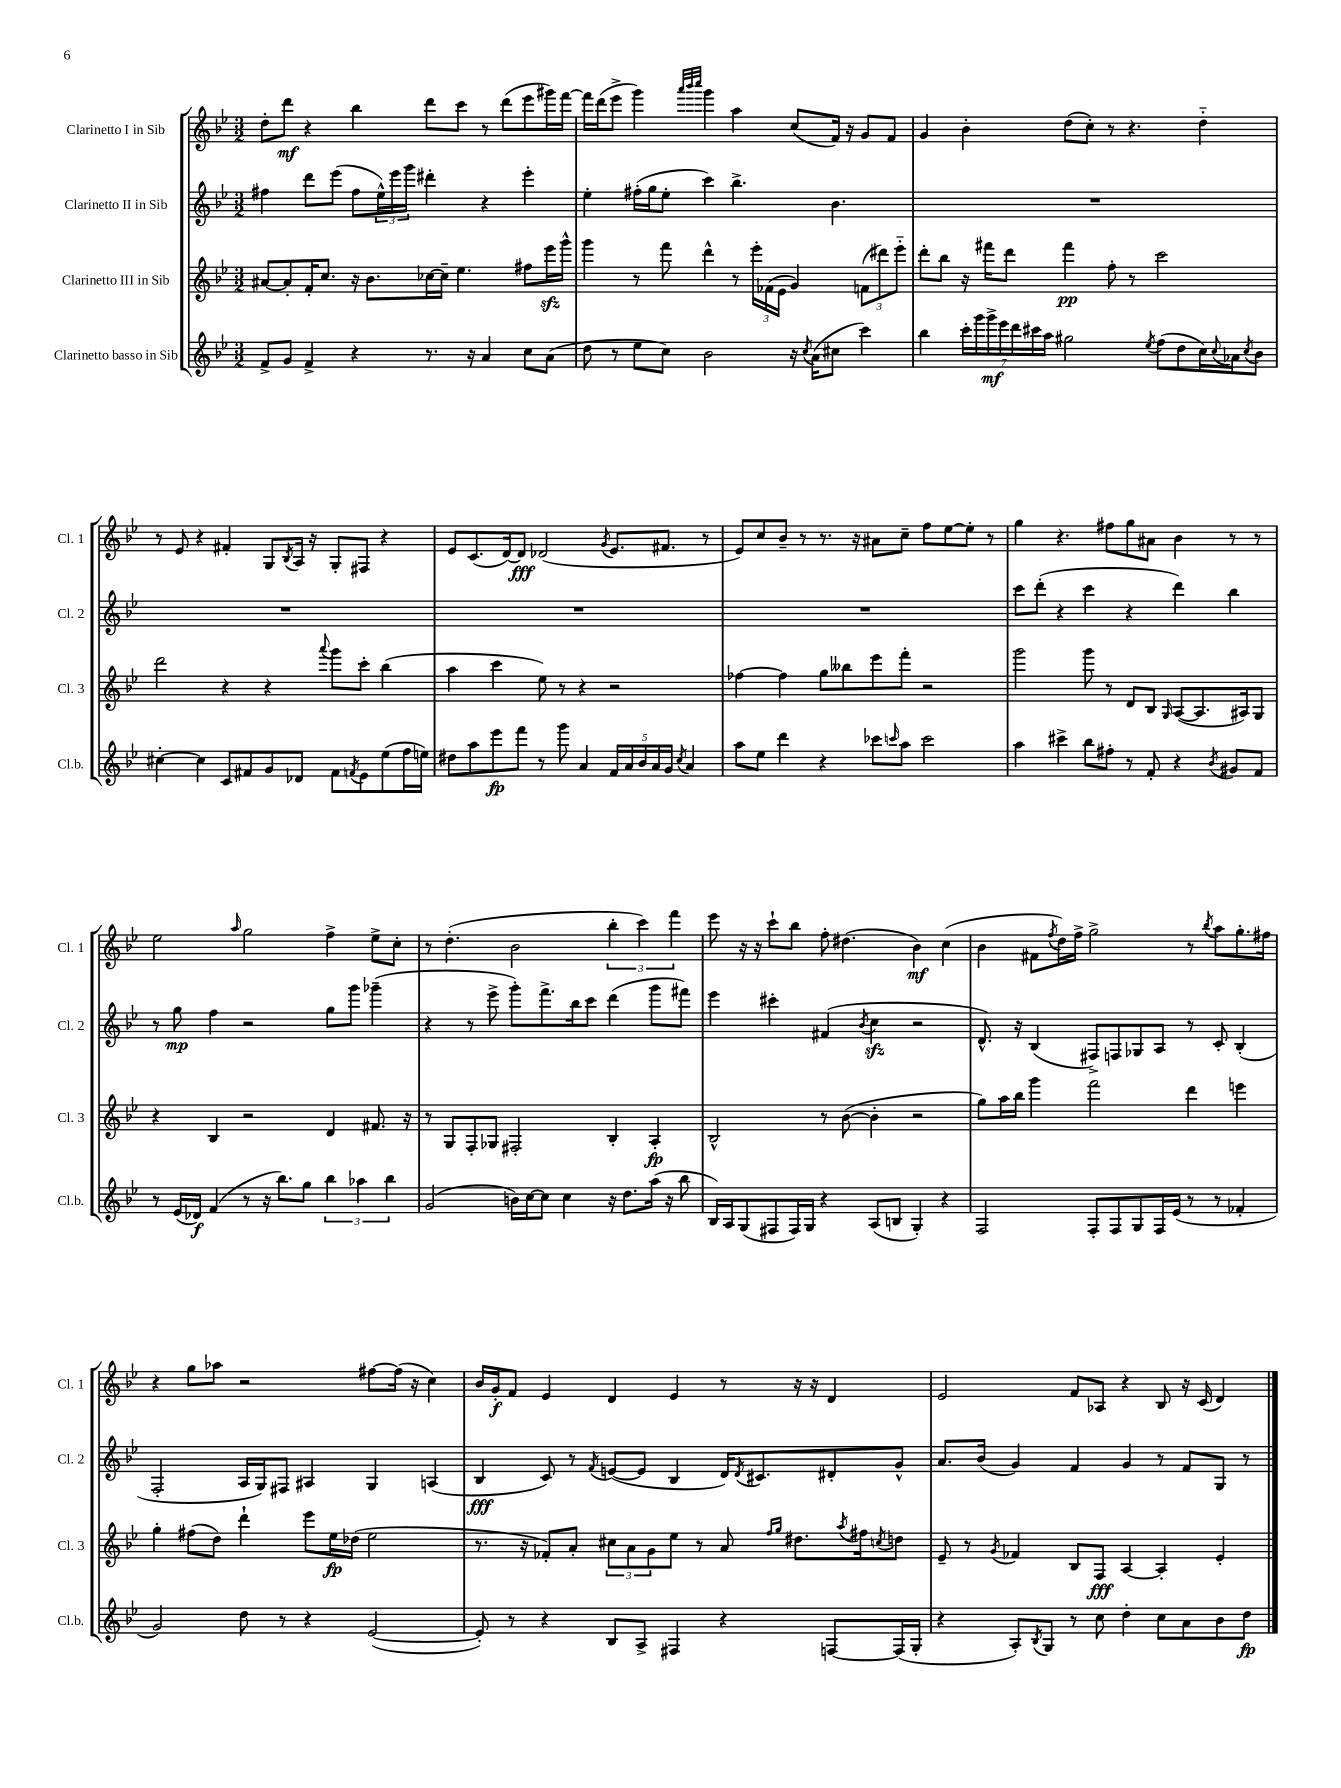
<<
\new StaffGroup <<
\new Staff = "s0" \with { instrumentName = "Clarinetto I in Sib" shortInstrumentName = "Cl. 1" } {
    \clef treble \key bes \major \numericTimeSignature \time 3/2
    d''8-. d'''8\mf r4 bes''4 d'''8 c'''8 r8 d'''8( ees'''8 gis'''16) f'''16~ |
    f'''16 d'''16( ees'''8-> g'''4) \grace { a'''32 bes'''32 c''''32 } g'''4 a''4 c''8( f'16) r16 g'8 f'8 |
    g'4 bes'4-. d''8( c''8-.) r8 r4. d''4-_ |
    r8 ees'8 r4 fis'4-. g8 \acciaccatura { bes8 } a16 r16 g8-. fis8 r4 |
    ees'8 c'8.( d'16~) d'8\fff des'2( \acciaccatura { g'8 } ees'8. fis'8. r8 |
    ees'8) c''8 bes'8-- r8 r8. r16 ais'8 c''8-- f''8 ees''8~ ees''8-. r8 |
    g''4 r4. fis''8 g''8 ais'8 bes'4 r8 r8 |
    ees''2 \grace { a''16 } g''2 f''4-> ees''8-> c''8-. |
    r8 d''4.-.( bes'2 \tuplet 3/2 { bes''4-. c'''4) f'''4 } |
    ees'''8 r16 r16 c'''8-! bes''8 f''8-. dis''4.( bes'4\mf) c''4( |
    bes'4 fis'8 \acciaccatura { f''8 } d''16) f''16-> g''2-> r8 \acciaccatura { bes''8 } a''8 g''8.-. fis''16 |
    r4 g''8 aes''8 r2 fis''8~ fis''16( r16 c''4) |
    bes'16 g'16-.\f f'8 ees'4 d'4 ees'4 r8 r16 r16 d'4 |
    ees'2 f'8 aes8 r4 bes8 r16 c'16( d'4) \bar "|." |
}
\new Staff = "s1" \with { instrumentName = "Clarinetto II in Sib" shortInstrumentName = "Cl. 2" } {
    \clef treble \key bes \major \numericTimeSignature \time 3/2
    fis''4 d'''8 ees'''8( fis''8 \tuplet 3/2 { ees''16-^) ees'''16 g'''16 } dis'''4-. r4 ees'''4-. |
    ees''4-. fis''16-.( g''16 ees''8-. c'''4) bes''4.-> bes'4. |
    R1. |
    R1. |
    R1. |
    R1. |
    c'''8 d'''8-.( r4 c'''4 r4 d'''4) bes''4 |
    r8 g''8\mp f''4 r2 g''8 g'''8 ges'''4--( |
    r4 r8 ees'''8-> g'''8-.) f'''8.-> bes''16 c'''8 d'''4( g'''8 fis'''8) |
    ees'''4 cis'''4-. fis'4( \acciaccatura { bes'8 } c''4\sfz r2 |
    d'8.-^) r16 bes4( fis8->) f8 ges8 a8 r8 c'8-. bes4-.( |
    f2-. a16 g16) fis8 ais4 g4 a4( |
    bes4\fff c'8) r8 \acciaccatura { f'8 } e'8~( e'8 bes4 d'16) \acciaccatura { d'8 } cis'8. dis'8-. g'8-^ |
    a'8. bes'16( g'4) f'4 g'4 r8 f'8 g8 r8 \bar "|." |
}
\new Staff = "s2" \with { instrumentName = "Clarinetto III in Sib" shortInstrumentName = "Cl. 3" } {
    \clef treble \key bes \major \numericTimeSignature \time 3/2
    ais'8~ ais'8-. f'16-. c''8. r16 bes'8. ces''16~ ces''16-- ees''4. fis''8 ees'''16\sfz g'''16-^ |
    g'''4 r8 f'''8 d'''4-^ r8 \tuplet 3/2 { ees'''16-. fes'16( ees'16 } g'4) \tuplet 3/2 { f'8( dis'''8) ees'''8-_ } |
    d'''8-. bes''8 r16 fis'''16 d'''8 fis'''4\pp f''8-. r8 c'''2 |
    d'''2 r4 r4 \appoggiatura { a'''8 } g'''8 c'''8-. bes''4( |
    a''4 c'''4 ees''8) r8 r4 r2 |
    fes''4~ fes''4 g''8 beses''8 ees'''8 f'''8-. r2 |
    g'''2 g'''8 r8 d'8 bes8 \grace { g16 } a8~( a8. ais16) g8 |
    r4 bes4 r2 d'4 fis'8. r16 |
    r8 g8 f8-. ges8 fis2-. bes4-. a4-.\fp |
    bes2-^ r8 bes'8~( bes'4-. r2 |
    g''8) a''16 bes''16 g'''4 f'''2 d'''4 e'''4 |
    g''4-. fis''8( d''8) d'''4-! ees'''8 ees''16\fp des''16( ees''2 |
    r8. r16 fes'8-.) a'8-. \tuplet 3/2 { cis''8 a'8 g'8 } ees''8 r8 a'8 \grace { f''16 g''16 } dis''8. \acciaccatura { a''8 } fis''16 \acciaccatura { c''8 } d''8 |
    ees'8-- r8 \acciaccatura { g'8 } fes'4 bes8 f8\fff a4~ a4-. ees'4-. \bar "|." |
}
\new Staff = "s3" \with { instrumentName = "Clarinetto basso in Sib" shortInstrumentName = "Cl.b." } {
    \clef treble \key bes \major \numericTimeSignature \time 3/2
    f'8-> g'8 f'4-> r4 r8. r16 a'4 c''8 a'8( |
    d''8 r8 ees''8 c''8) bes'2 r16 \acciaccatura { c''8 } a'16( cis''8 c'''4) |
    bes''4 \tuplet 7/4 { c'''16-. g'''16 g'''16->\mf ees'''16 d'''16 cis'''16 a''16 } gis''2 \acciaccatura { ees''8 } f''8( d''8 c''16) \appoggiatura { c''8 } aes'16 \acciaccatura { c''8 } bes'8 |
    cis''4~-. cis''4 c'8 fis'8 g'8 des'8 fis'8 \acciaccatura { f'8 } ees'8 ees''8( f''16 e''16) |
    dis''8 a''8 ees'''8\fp f'''8 r8 g'''8 a'4 \tuplet 5/4 { f'16 a'16 bes'16 a'16 g'16 } \acciaccatura { c''8 } a'4 |
    a''8 ees''8 d'''4 r4 ces'''8 \grace { c'''16 } a''8 c'''2 |
    a''4 cis'''4-> bes''8 fis''8-. r8 f'8-. r4 \acciaccatura { bes'8 } gis'8 f'8 |
    r8 ees'16( des'16\f) f'4( r8 r16 bes''8.) g''8 \tuplet 3/2 { bes''4 aes''4 bes''4 } |
    g'2( b'16) c''16~ c''8 c''4 r16 d''8. a''16( r16 bes''8 |
    bes16) a16 g8( fis8 fis16) g16 r4 a8( b8 g4-.) r4 |
    f2 f8-. f8 g8 f16 ees'16( r8 r8 fes'4-. |
    g'2) d''8 r8 r4 ees'2~( |
    ees'8-.) r8 r4 bes8 a8-> fis4 r4 f8~ f16( g16-. |
    r4 a8-.) \acciaccatura { bes8 } g8 r8 c''8 d''4-. c''8 a'8 bes'8 d''8\fp \bar "|." |
}
>>
>>
\layout { \context { \Score \remove "Bar_number_engraver" } }
